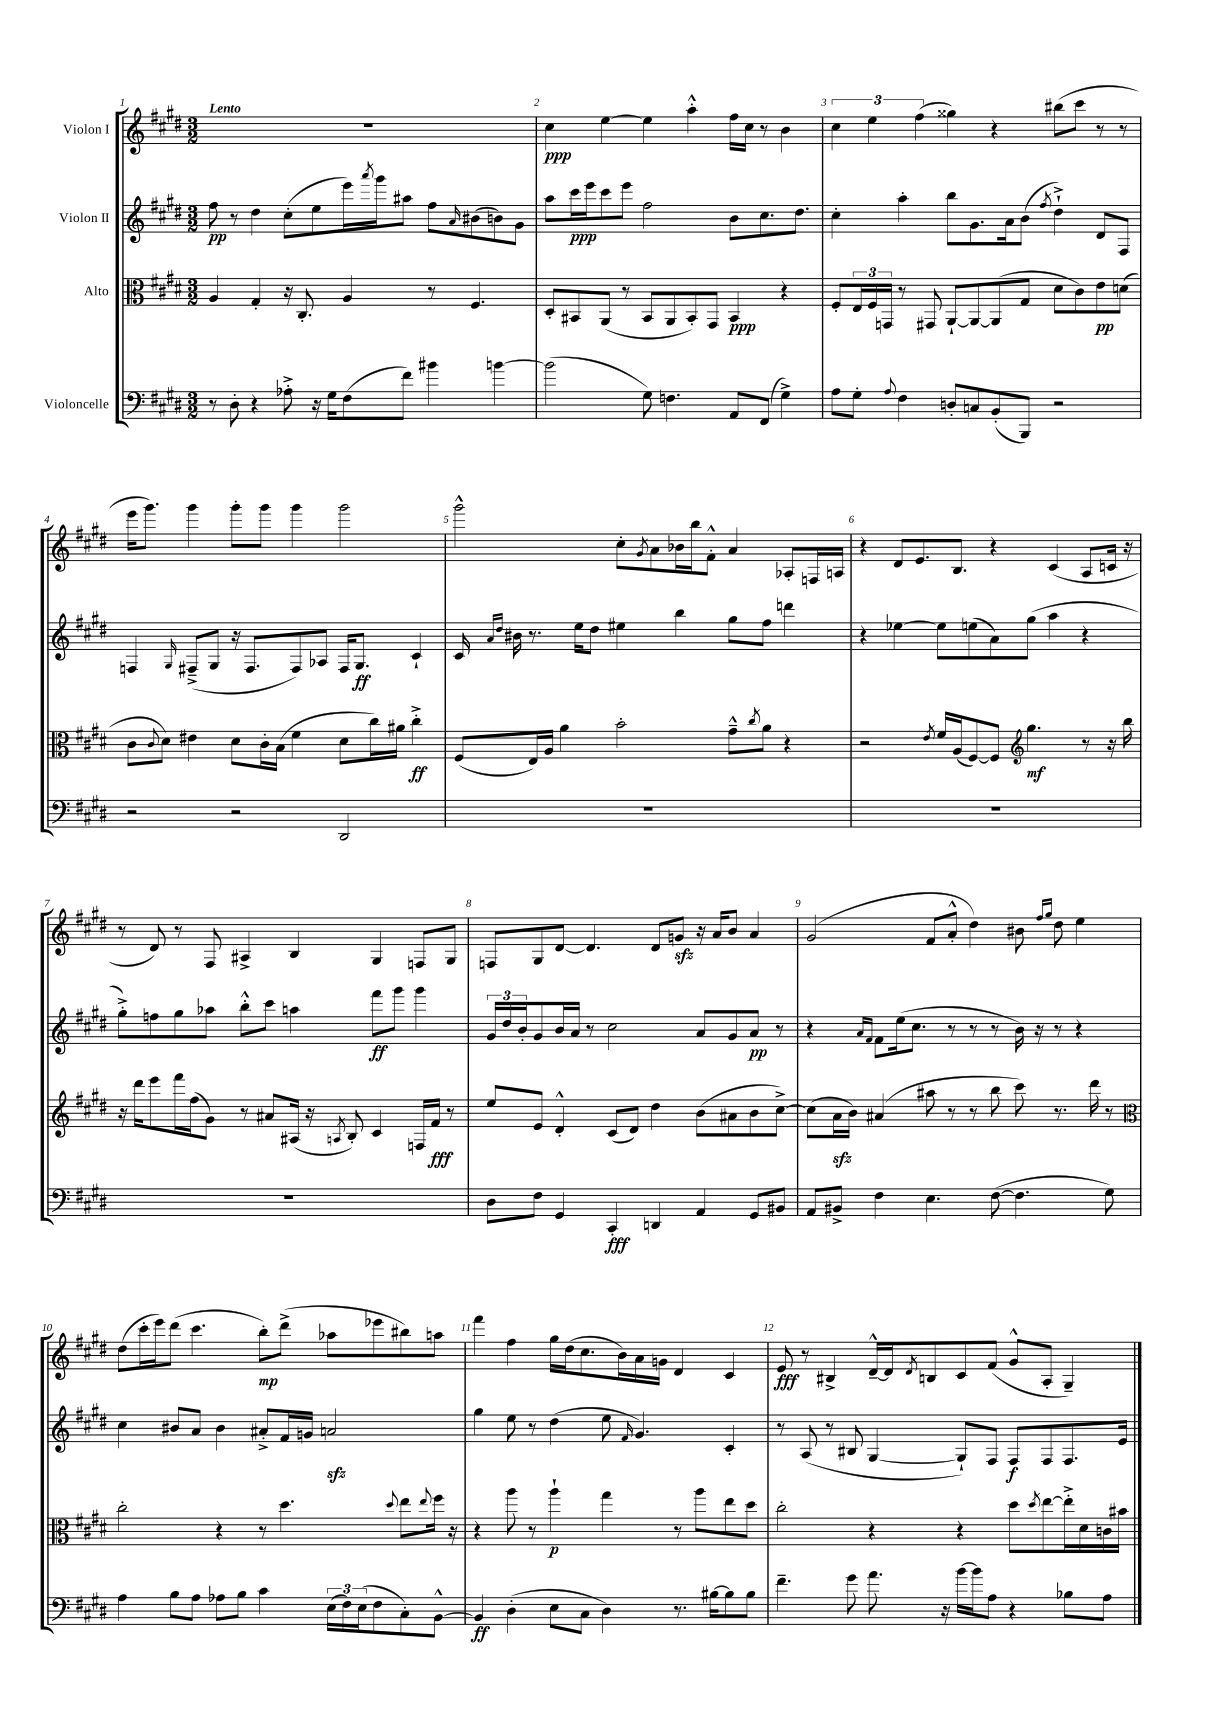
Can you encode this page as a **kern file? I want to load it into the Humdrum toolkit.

**kern	**kern	**kern	**kern
*staff4	*staff3	*staff2	*staff1
*clefF4	*clefC3	*clefG2	*clefG2
*k[f#c#g#d#]	*k[f#c#g#d#]	*k[f#c#g#d#]	*k[f#c#g#d#]
*M3/2	*M3/2	*M3/2	*M3/2
8r	4A	8ff#	1.r
8D#'	.	8r	.
4r	4G#'	4dd#	.
8A-'^	16r	(8cc#'	.
.	8.C#'	.	.
16r	.	8ee	.
16G#	.	.	.
(8F#	4A	16eee)	.
.	.	8qaaa	.
.	.	16ggg#	.
8f#)	.	8aa#	.
4b#	8r	8ff#	.
.	.	16qqa	.
.	4.F#	(8b#	.
[4b	.	8b)	.
.	.	8g#	.
=	=	=	=
(2b]	8D#'	8aa	4cc#
.	8BB#	16ccc#	.
.	.	16eee	.
.	(8AA	8ccc#	[4ee
.	8r	8eee	.
8G#)	8BB#	2ff#	4ee]
4.F	8AA	.	.
.	8BB#')	.	4aa'^^
.	8GG#	.	.
8AA	4BB#	8b	16ff#
.	.	.	16cc#
(8FF#	.	8.cc#	8r
4G#^)	4r	.	4b
.	.	8.dd#	.
=	=	=	=
8A	8F#'	4cc#'	6cc#
8G#'	24E	.	.
.	24F#	.	6ee
.	24GG	.	.
8qqA	.	.	.
4F#	8r	4aa'	.
.	.	.	(6ff#
.	8GG#	.	.
8D'	[8AA`	8bb	4gg##)
8C	8AA_	8.g#	.
(8BB'	(8AA]	.	4r
.	.	16a	.
8BBB)	8G#	(8b	.
.	.	8qff#	.
2r	8d#	4dd#`^)	(8bb#
.	8c#)	.	8ccc#
.	8e	8d#	8r
.	(8d	8F#	8r
=	=	=	=
2r	8c#	4F	16eee
.	.	.	8.ggg#)
.	8qqc#	.	.
.	8d#)	.	.
.	.	16qqG#	.
.	4e#	(8F#~^	4ggg#
.	.	8G#	.
2r	8d#	16r	8ggg#'
.	.	8.F#	.
.	16c#'	.	8ggg#
.	(16B	.	.
.	4f#	8F#)	4ggg#
.	.	8A-	.
2DD#	8d#	16F#	2ggg#
.	.	8.G#	.
.	16cc#)	.	.
.	16a#	.	.
.	4cc#'^	4c#`	.
=	=	=	=
1.r	(8F#	16c#	2ggg#^^
.	.	16qqa	.
.	.	16qqdd#	.
.	.	16b#	.
.	16E)	8.r	.
.	16A	.	.
.	4a	.	.
.	.	16ee	.
.	.	8dd#	.
.	2b'	4ee#	8cc#'
.	.	.	8qg#
.	.	.	8a
.	.	4bb	16b-
.	.	.	16bb
.	.	.	8f#'^^
.	8g#~^^	8gg#	4a
.	8qcc#	.	.
.	8a	8ff#	.
.	4r	4ddd	8A-'
.	.	.	16F
.	.	.	16A
=	=	=	=
1.r	2r	4r	4r
.	.	[4ee-	8d#
.	.	.	8.e
.	8qe	.	.
.	16f#	8ee-]	.
.	(16A	.	8.B
.	[8F#)	(8ee	.
.	8F#]	8a)	4r
*	*clefG2	*	*
.	4.gg#	(8gg#	.
.	.	4aa	(4c#
.	8r	4r	8A
.	16r	.	16c
.	16bb	.	16r
=	=	=	=
1.r	16r	8gg#'^)	8r
.	16ddd#	.	.
.	8eee	8ff	8d#)
.	16fff#	8gg#	8r
.	(16ff#	.	.
.	8g#)	8aa-	8F#
.	8r	8bb'^^	4A#^
.	8a#	8ccc#	.
.	(16A#	4aa	4B
.	16r	.	.
.	8qA	.	.
.	8B')	.	.
.	4c#	8fff#	4G#
.	.	8ggg#	.
.	16F	4ggg#	8F
.	16f#	.	.
.	8r	.	8G#
=	=	=	=
8D#	8ee	24g#	8F
.	.	24dd#	.
.	.	24b'	.
8F#	8e	8g#	8G#
4GG#	4d#'^^	16b	[8d#
.	.	16a	.
.	.	8r	4.d#]
4CC#'	(8c#	2cc#	.
.	8d#)	.	.
4DD	4dd#	.	8d#
.	.	.	8g
4AA	(8b	8a	16r
.	.	.	16a
.	8a#	8g#	8b
8GG#	8b	8a	4a
8BB#	[8cc#^)	8r	.
=	=	=	=
8AA	(8cc#]	4r	(2g#
8BB#^	16a	.	.
.	16b)	.	.
.	.	16qqa	.
.	.	16qqf#	.
4F#	(4a#	8f#	.
.	.	(16ee	.
.	.	8.cc#	.
4.E	8aa#	.	8f#
.	8r	8r	8a'^^
.	8r	8r	4dd#)
([8F#	8bb	8r	.
4.F#]	8ccc#)	16b)	8b#
.	.	16r	.
.	.	.	16qqff#
.	.	.	16qqgg#
.	8.r	8r	8dd#
.	.	4r	4ee
.	16ddd#	.	.
8G#)	8r	.	.
=	=	=	=
*	*clefC3	*	*
4A	2cc#'	4cc#	(8dd#
.	.	.	16ccc#'
.	.	.	16eee)
8B	.	8b#	(8ddd#
8A	.	8a	4.ccc#
8A-	4r	4b#	.
8B	.	.	.
4c#	8r	8a#'^	8bb')
.	4.dd#	16f#	(8ddd#^
.	.	16g	.
(24E	.	2a	8aa-
24F#)	.	.	.
(24E	.	.	.
8F#	.	.	8eee-
.	8qqdd#	.	.
8C#')	8ee	.	8bb#)
.	8qqee	.	.
[8BB^^	16ff#	.	8aa
.	16r	.	.
=	=	=	=
4BB]	4r	4gg#	4fff#
(4D#'	8aa	8ee	4ff#
.	8r	8r	.
8E	4aa`	(4dd#	16gg#
.	.	.	(16dd#
8C#	.	.	8.cc#
4D#)	4gg#	8ee	.
.	.	.	16b)
.	.	16qqf#	.
.	.	4.g#)	16a
.	.	.	16g
8.r	8r	.	4d#
.	8aa	.	.
[16B#	.	.	.
8B#]	8ee	4c#'	4c#
8B#	8dd#	.	.
=	=	=	=
4.f#~	2cc#'	8r	8e
.	.	(8A	8r
.	.	8r	4B#^
8g#	.	8B#	.
8.a	4r	[4G#	[16d#~^^
.	.	.	16d#]
.	.	.	8qd#
.	.	.	8B
16r	.	.	.
[16b	4r	8G#`])	8c#
16b]	.	.	.
8A	.	8F#	(8f#
4r	8dd#	8F#	8g#^^
.	8qdd#	.	.
.	[8ee	8F#	8A'
8B-	16ee'^]	8.F#	4G#~)
.	16d#	.	.
8A	16c	.	.
.	16b#	16e	.
==	==	==	==
*-	*-	*-	*-
